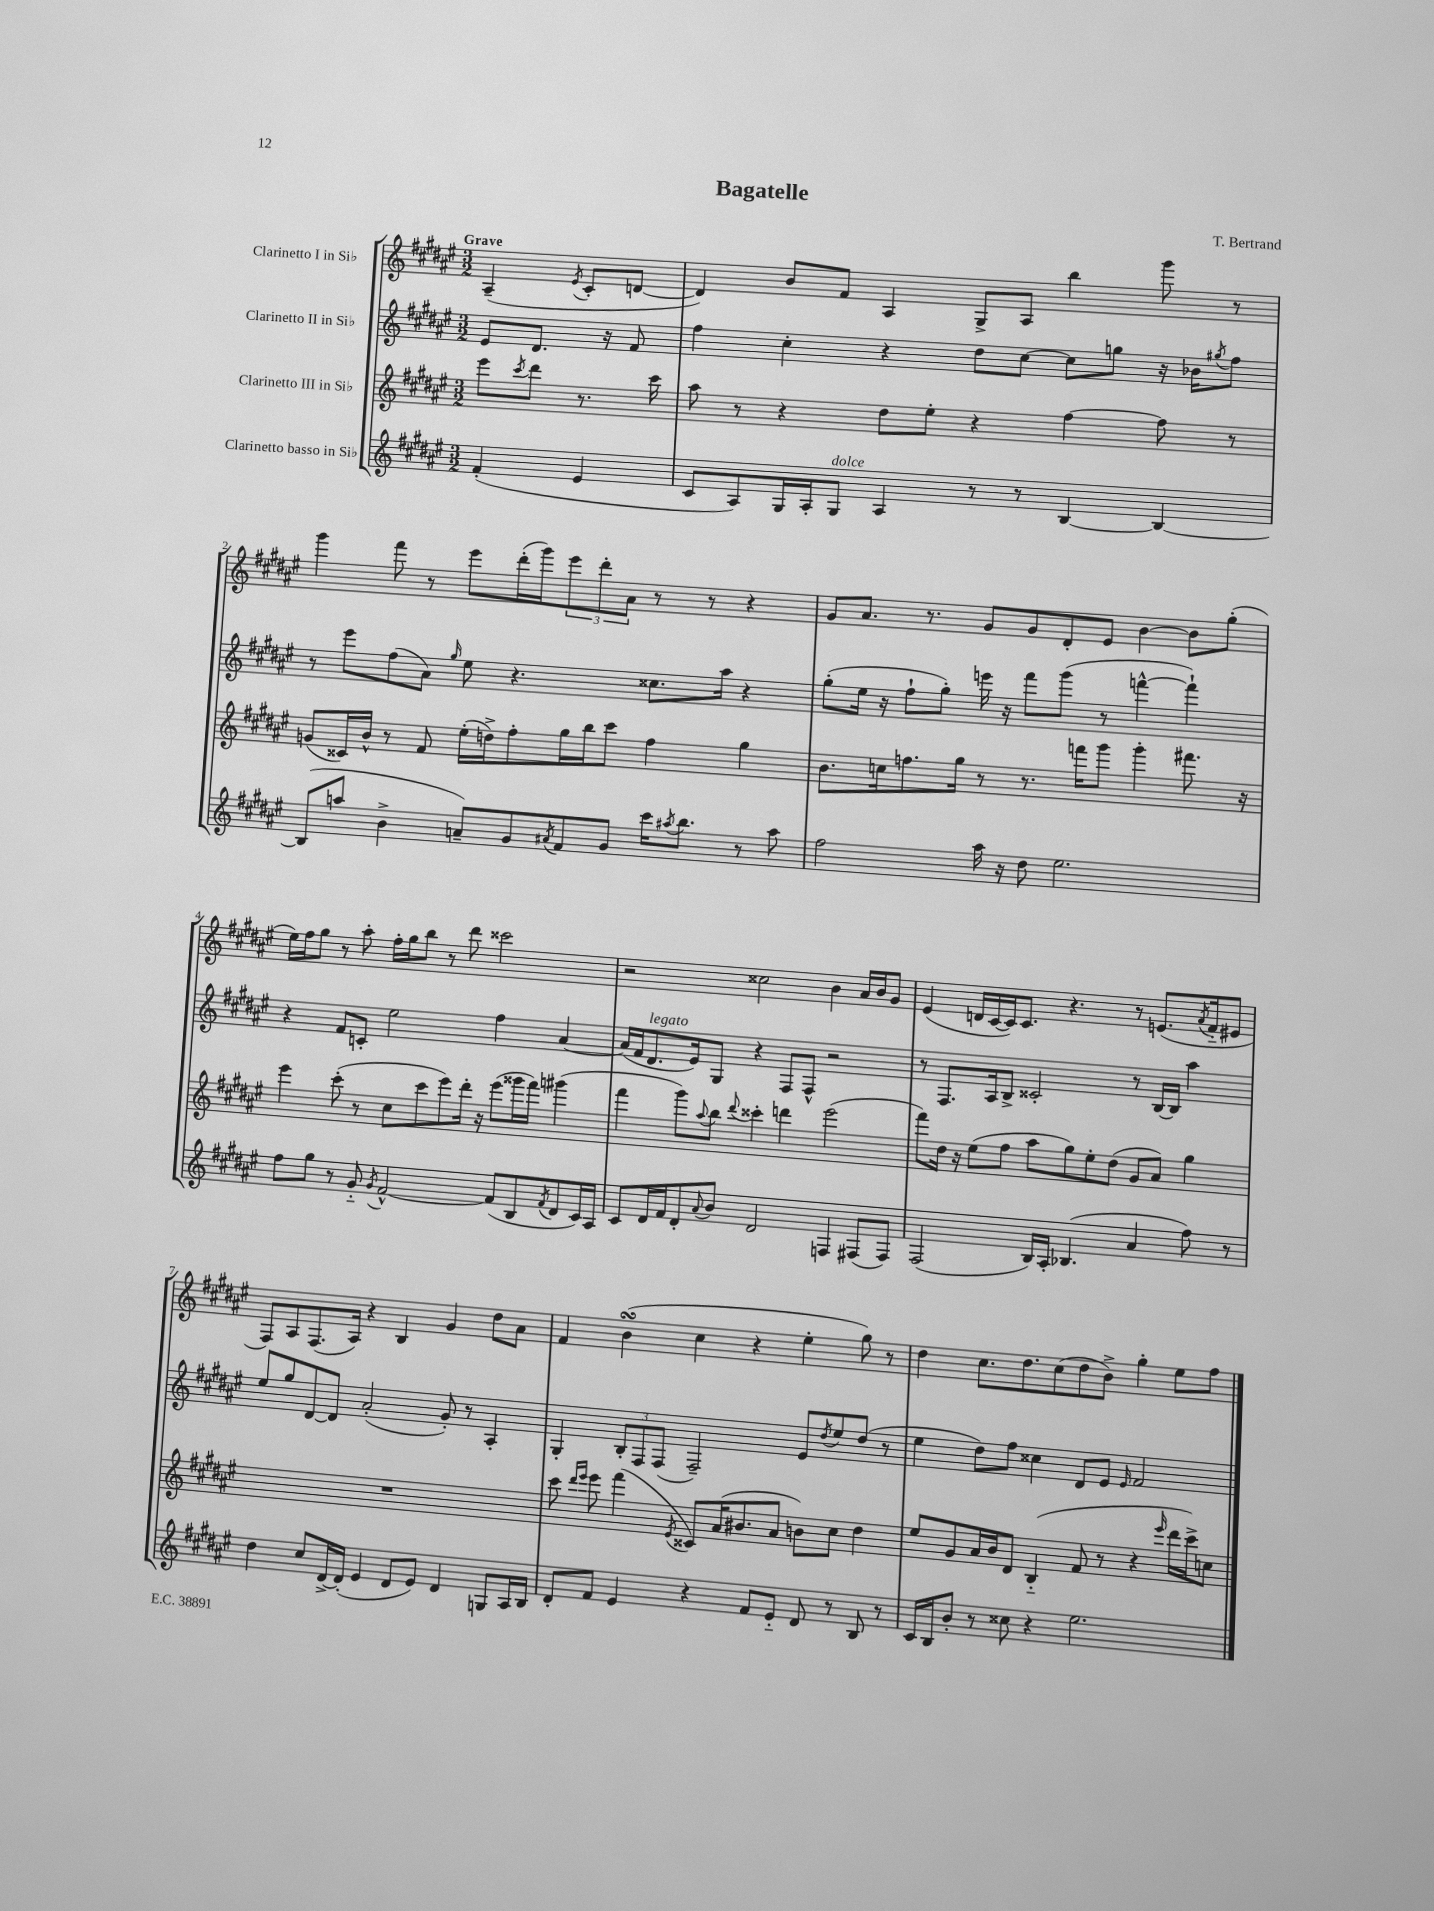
\header { title = "Bagatelle" composer = "T. Bertrand" }
<<
\new StaffGroup <<
\new Staff = "s0" \with { instrumentName = "Clarinetto I in Sib" } {
    \clef treble \key fis \major \numericTimeSignature \time 3/2 \partial 2 \tempo "Grave"
    ais4--( \acciaccatura { eis'8 } cis'8-. d'8~ |
    d'4) b'8 fis'8 ais4 gis8-> ais8 b''4 gis'''8 r8 |
    gis'''4 fis'''8 r8 eis'''8 dis'''16-.( gis'''16) \tuplet 3/2 { eis'''8 dis'''8-. ais'8 } r8 r8 r4 |
    gis'8 ais'8. r8. gis'8 gis'8 dis'8-. eis'8 b'4~ b'8 gis''8-.( |
    eis''16) fis''16 gis''8 r8 ais''8-. fis''16-. gis''16 b''8 r8 dis'''8 cisis'''2 |
    r2 cisis''2 b'4 ais'16 b'16 gis'8 |
    eis'4( d'16 cis'16~ cis'16) cis'8. r4. r8 e'8.( \acciaccatura { ais'8 } fis'16-_ eis'8 |
    fis8) ais8 fis8.( ais16) r4 b4 gis'4 dis''8 ais'8 |
    fis'4 b'4\turn( cis''4 r4 eis''4-. gis''8) r8 |
    dis''4 cis''8. dis''8. cis''8( dis''8 b'8->) gis''4-. eis''8 fis''8 \bar "|." |
}
\new Staff = "s1" \with { instrumentName = "Clarinetto II in Sib" } {
    \clef treble \key fis \major \numericTimeSignature \time 3/2 \partial 2
    eis'8 dis'8. r16 fis'8 |
    fis''4 cis''4-. r4 dis''8 cis''8~ cis''8 g''8 r16 bes'16 \acciaccatura { gis''8 } fis''8 |
    r8 eis'''8 fis''8( ais'8) \grace { gis''16 } eis''8 r4. cisis''8. ais''16 r4 |
    gis''8-.( eis''16 r16 fis''8-! gis''8-.) e'''16 r16 fis'''8 gis'''8( r8 f'''4~-^ f'''4-!) |
    r4 fis'8 c'8-. eis''2 fis''4 ais'4~ |
    ais'16( fis'16 dis'8.^\markup { \italic "legato" } eis'16) gis8 r4 fis8 fis8-^ r2 |
    r8 fis8. ais16 b8-> cisis'2-. r8 b16~ b16 ais''4 |
    eis''8 gis''8 dis'8~ dis'8 ais'2-.( gis'8-.) r8 ais4-. |
    gis4-. \tuplet 3/2 { b8-. fis8 fis8( } fis2--) eis'8 \acciaccatura { dis''8 } eis''8 dis''8( r8 |
    eis''4 dis''8) fis''8 cisis''4 dis'8 eis'8 \grace { eis'16 } fis'2 \bar "|." |
}
\new Staff = "s2" \with { instrumentName = "Clarinetto III in Sib" } {
    \clef treble \key fis \major \numericTimeSignature \time 3/2 \partial 2
    eis'''8 \acciaccatura { cis'''8 } dis'''8 r8. cis'''16 |
    ais''8 r8 r4 dis''8 eis''8-. r4 fis''4~ fis''8 r8 |
    g'8( cisis'16) b'16-^ r8 fis'8 eis''16-.( d''16->) fis''8-. gis''16 b''16 cis'''8 fis''4 gis''4 |
    b'8. c''16 f''8. gis''16 r8 r8. f'''16 gis'''8 gis'''4-. fis'''8. r16 |
    eis'''4 cis'''8-.( r8 cis''8 cis'''8 eis'''8) dis'''16-. r16 eis'''8( gisis'''16 fis'''16) gis'''4( |
    fis'''4 gis'''8) \appoggiatura { ais''8 } b''8 \appoggiatura { dis'''8 } cisis'''4-. d'''4 eis'''2( |
    fis'''8) dis''16 r16 eis''8( fis''8 ais''8 gis''8) eis''8-. dis''8( gis'8 ais'8) gis''4 |
    R1. |
    cis'''8 \grace { dis'''16 eis'''16 } eis'''8 fis'''4( \acciaccatura { eis'8 } cisis'8) ais'16( bis'8. ais'8 b'8) cis''8 dis''4 |
    eis''8 gis'8 ais'16 b'16 dis'8 b4-_( fis'8 r8 r4 \grace { eis'''16 } dis'''16 cis'''16->) c''8 \bar "|." |
}
\new Staff = "s3" \with { instrumentName = "Clarinetto basso in Sib" } {
    \clef treble \key fis \major \numericTimeSignature \time 3/2 \partial 2
    fis'4-.( eis'4 |
    cis'8 ais8) gis16 ais16-. gis8^\markup { \italic "dolce" } ais4 r8 r8 b4~ b4~ |
    b8( a''8 b'4-> a'8--) gis'8 \acciaccatura { ais'8 } fis'8 gis'8 cis'''16 \acciaccatura { ais''8 } b''8. r8 ais''8 |
    fis''2 ais''16 r16 dis''8 eis''2. |
    fis''8 gis''8 r8 gis'8-_ \acciaccatura { gis'8 } fis'2~-^ fis'8( b8 \acciaccatura { fis'8 } dis'8 cis'16) ais16 |
    cis'8 dis'16 fis'16 dis'8-. \appoggiatura { ais'8 } b'8 dis'2 f4 fis8( fis8) |
    fis2( b16) ais16-. bes4.( ais'4 fis''8) r8 |
    dis''4 cis''8 dis'16~-> dis'16-.( eis'4 dis'8 eis'8) dis'4 g8 ais16 b16 |
    dis'8-. fis'8 eis'4 r4 fis'8 eis'8-_ dis'8 r8 b8 r8 |
    cis'16 b16 b'8-. r8 cisis''8 r4 eis''2. \bar "|." |
}
>>
>>
